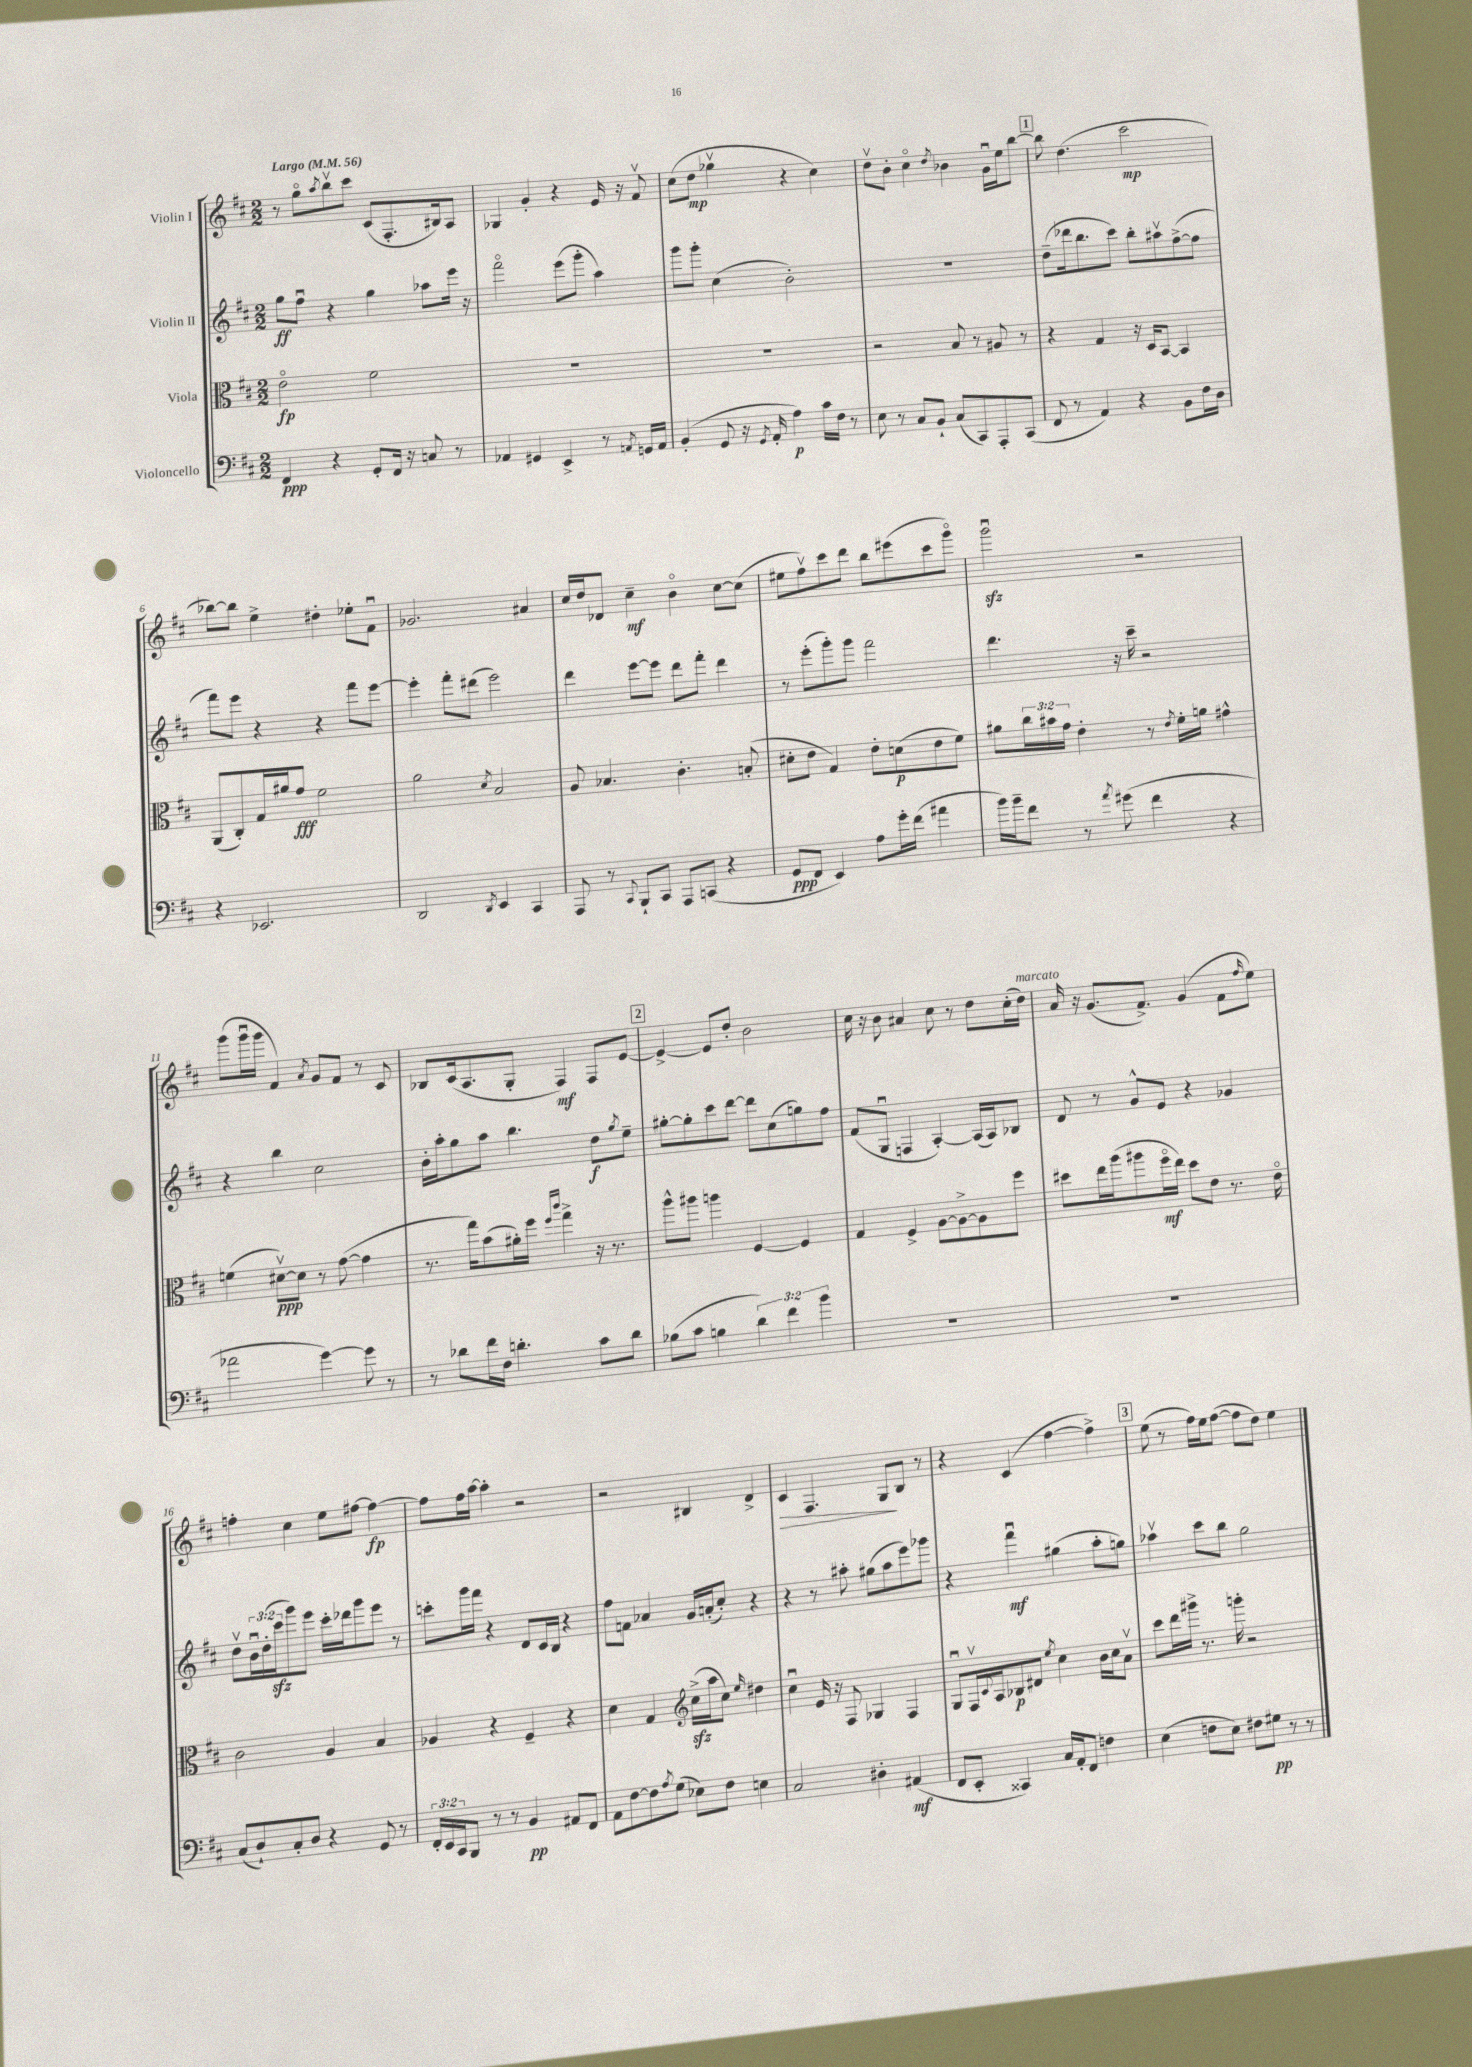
<<
\new StaffGroup <<
\new Staff = "s0" \with { instrumentName = "Violin I" } {
    \clef treble \key d \major \numericTimeSignature \time 2/2 \tempo "Largo" 4 = 56
    r8 g''8\flageolet \acciaccatura { a''8 } b''8\upbow cis'''8 cis'8( fis8.-. bis16) a8 |
    ges4 g'4-. r4 e'16 r16 fis'8\upbow |
    cis''8( d''8\mp ges''4\upbow r4 cis''4) |
    d''8\upbow b'8-. cis''4\flageolet \acciaccatura { d''8 } bes'4 g'16\downbow e''16 b''8~ |
    \mark \markup { \box "1" } b''8 d''4.( cis'''2\mp |
    bes''8~) bes''8 e''4-> dis''4-. ees''8-. fis'8\downbow |
    ges'2. ais'4 |
    cis''16 d''16 des'8 cis''4--\mf b'4\flageolet cis''8~ cis''8( |
    eis''8 fis''8\upbow) cis'''8 d'''8 b''8 eis'''8( cis'''8 g'''8\flageolet) |
    g'''2\downbow\sfz r2 |
    g'''8( g'''16\downbow g'''16 fis'4) \acciaccatura { a'8 } g'8 fis'8 r8 cis'8 |
    bes8 cis'16( a8. g8-. fis4\mf) fis8 e'8~ |
    \mark \markup { \box "2" } e'4~-> e'8 d''8-. b'2 |
    cis''16 r16 b'8 ais'4 cis''8 r8 d''8 cis''16-.( d''16^\markup { \italic "marcato" }) |
    a'16 r16 g'8.( fis'8.->) g'4( fis'8 \grace { fis''16 } e''8) |
    f''4-. cis''4 e''8 fis''8~ fis''4~\fp |
    fis''8 fis''16 a''16~ a''4-. r2 |
    r2 bis4 d'4-> |
    cis'4\> fis4. g8\! b8 r8 |
    r4 cis'4( fis''4~ fis''4->) |
    \mark \markup { \box "3" } e''8( r8 fis''16) e''16 fis''8~( fis''8 d''8) e''4 \bar "|." |
}
\new Staff = "s1" \with { instrumentName = "Violin II" } {
    \clef treble \key d \major \numericTimeSignature \time 2/2 \override Staff.TupletNumber.text = #tuplet-number::calc-fraction-text
    g''8\ff fis''8\downbow r4 g''4 aes''8 e'''16 r16 |
    fis'''2\flageolet e'''8( g'''8-. a''4) |
    g'''8 g'''8-. cis''4( b'2-.) |
    R1 |
    \mark \markup { \box "1" } d''8--( des'''16 b''8. cis'''8) b''8-. ais''8\upbow fis''8~->( fis''8 |
    fis'''8) e'''8 r4 r4 fis'''8 e'''8~ |
    e'''4-. fis'''8-. dis'''8( e'''2) |
    d'''4 e'''8~ e'''8 d'''8 fis'''8-. d'''4 |
    r8 e'''8-.( g'''8-.) g'''8 fis'''2 |
    d'''4. r16 cis'''16-- r2 |
    r4 b''4 cis''2 |
    b'16-. a''16-. g''8 a''8 b''4. d''8\f \acciaccatura { g''8 } e''8-- |
    \mark \markup { \box "2" } gis''8~-. gis''8-. cis'''8 d'''8~ d'''8 cis''8( g''8) fis''8 |
    fis'8( g8\downbow f4 a4~-.) a16( a16) bes8 |
    d'8 r8 g'8-^ e'8 r4 ges'4 |
    d''8\upbow \tuplet 3/2 { b'16\downbow d''16-.( cis'''16\sfz } g'''8) e'''8 cis'''16-. des'''16 g'''8 e'''8 r8 |
    c'''8-. g'''16 fis'''16 r4 d'8 cis'16 b16 r4 |
    fis''8 f'8 aes'4 g'16 a'16-.( cis''8-.) r4 |
    r4 r8 ais''8-. gis''8( ais''8 e'''8) ges'''8 |
    r4 fis'''4\downbow\mf gis''4( a''8-. g''8) |
    \mark \markup { \box "3" } aes''4\upbow cis'''8 b''8 g''2 \bar "|." |
}
\new Staff = "s2" \with { instrumentName = "Viola" } {
    \clef alto \key d \major \numericTimeSignature \time 2/2 \override Staff.TupletNumber.text = #tuplet-number::calc-fraction-text
    e'2\flageolet\fp fis'2 |
    R1 |
    R1 |
    r2 b8 r8 ais8 r8 |
    \mark \markup { \box "1" } r4 g4 r16 d16 b,8~ b,4 |
    a,8( cis8-.) g16 ais'16 g'8\fff fis'2 |
    a'2 \acciaccatura { d'8 } b2 |
    a8 bes4. cis'4.-. b8-.( |
    dis'8-. e'8 g4) e'8-. d'8\p( e'8 fis'8) |
    ais'8 \tuplet 3/2 { cis''16 bis'16 g'16 } e'4-. r8 \acciaccatura { e'8 } fis'16-. a'16 gis'4-^ |
    f'4( dis'8~\upbow\ppp) dis'8 r8 g'8~( g'4 |
    r8. g''16) b'8( ais'16-.) fis''16 \grace { fis''16 cis'''16 } g''4-> r16 r8. |
    \mark \markup { \box "2" } a''8-^ ais''8 a''4 fis4~ fis4 |
    g4 fis4-> a8~ a8~-> a8 fis''8 |
    dis''8 e''16 a''16( ais''8 fis''16\flageolet\mf e''16) dis''8 e'8 r8. e'16\flageolet |
    cis'2 a4 b4 |
    aes4 r4 fis4-- r4 |
    d'4 g4 \clef treble cis''16->\sfz( a''16 cis''8) \grace { e''16 } dis''4 |
    cis''4\downbow e'16 r16 fis8 ges4 fis4 |
    g8\downbow fis16\upbow \appoggiatura { cis'8 } a16 bes8\p dis'8 \acciaccatura { e''8 } cis''4 b'16 cis''16 a'8\upbow |
    \mark \markup { \box "3" } cis'''8 d'''16 gis'''16-> r8. g'''16-. r2 \bar "|." |
}
\new Staff = "s3" \with { instrumentName = "Violoncello" } {
    \clef bass \key d \major \numericTimeSignature \time 2/2 \override Staff.TupletNumber.text = #tuplet-number::calc-fraction-text
    fis,4\ppp r4 g,8-. fis,16 r16 c8 r8 |
    aes,4 gis,4 e,4-> r8 \acciaccatura { a,8 } g,16 a,16 |
    b,4-.( g,8 r16 \acciaccatura { g,8 } a,16-. a4\p) cis'16 fis16 r8 |
    e8 r8 cis8 b,8-! cis8( cis,8) a,,8-. cis,8( |
    \mark \markup { \box "1" } fis,8 r8 a,4) r4 b,8 fis16 d16 |
    r4 ees,2. |
    d,2 \acciaccatura { d,8 } e,4 cis,4 |
    a,,8 r8 \appoggiatura { cis,8 } b,,8-! cis,8 a,,8 c,8( r4 |
    g,8\ppp fis,8 e,4) a8 g'16-. fis'16( ais'4 |
    b'16) b'16-- fis'8 r8 \acciaccatura { a'8 } gis'8( fis'4 r4 |
    aes'2 g'4~) g'8 r8 |
    r8 des'8 fis'16 fis16 d'4.-. cis'8 d'8 |
    \mark \markup { \box "2" } bes8( cis'8 b4 \tuplet 3/2 { d'4) fis'4 b'4 } |
    R1 |
    R1 |
    cis8( d8-!) cis8-. d8 r4 g,8 r8 |
    \tuplet 3/2 { fis,16-. e,16 cis,16 } b,,8 r8 r8 b,4\pp ais,8 fis,8 |
    a,8 fis8~ fis8 \acciaccatura { a8 } g8( ees8) fis8 e4 |
    cis2 dis4-. ais,4\mf( |
    fis,8 e,8-. cisis,4) cis16 a,16-. fis,8 f4 |
    \mark \markup { \box "3" } e4( f8 e8) fis8 gis8\pp r8 r8 \bar "|." |
}
>>
>>
